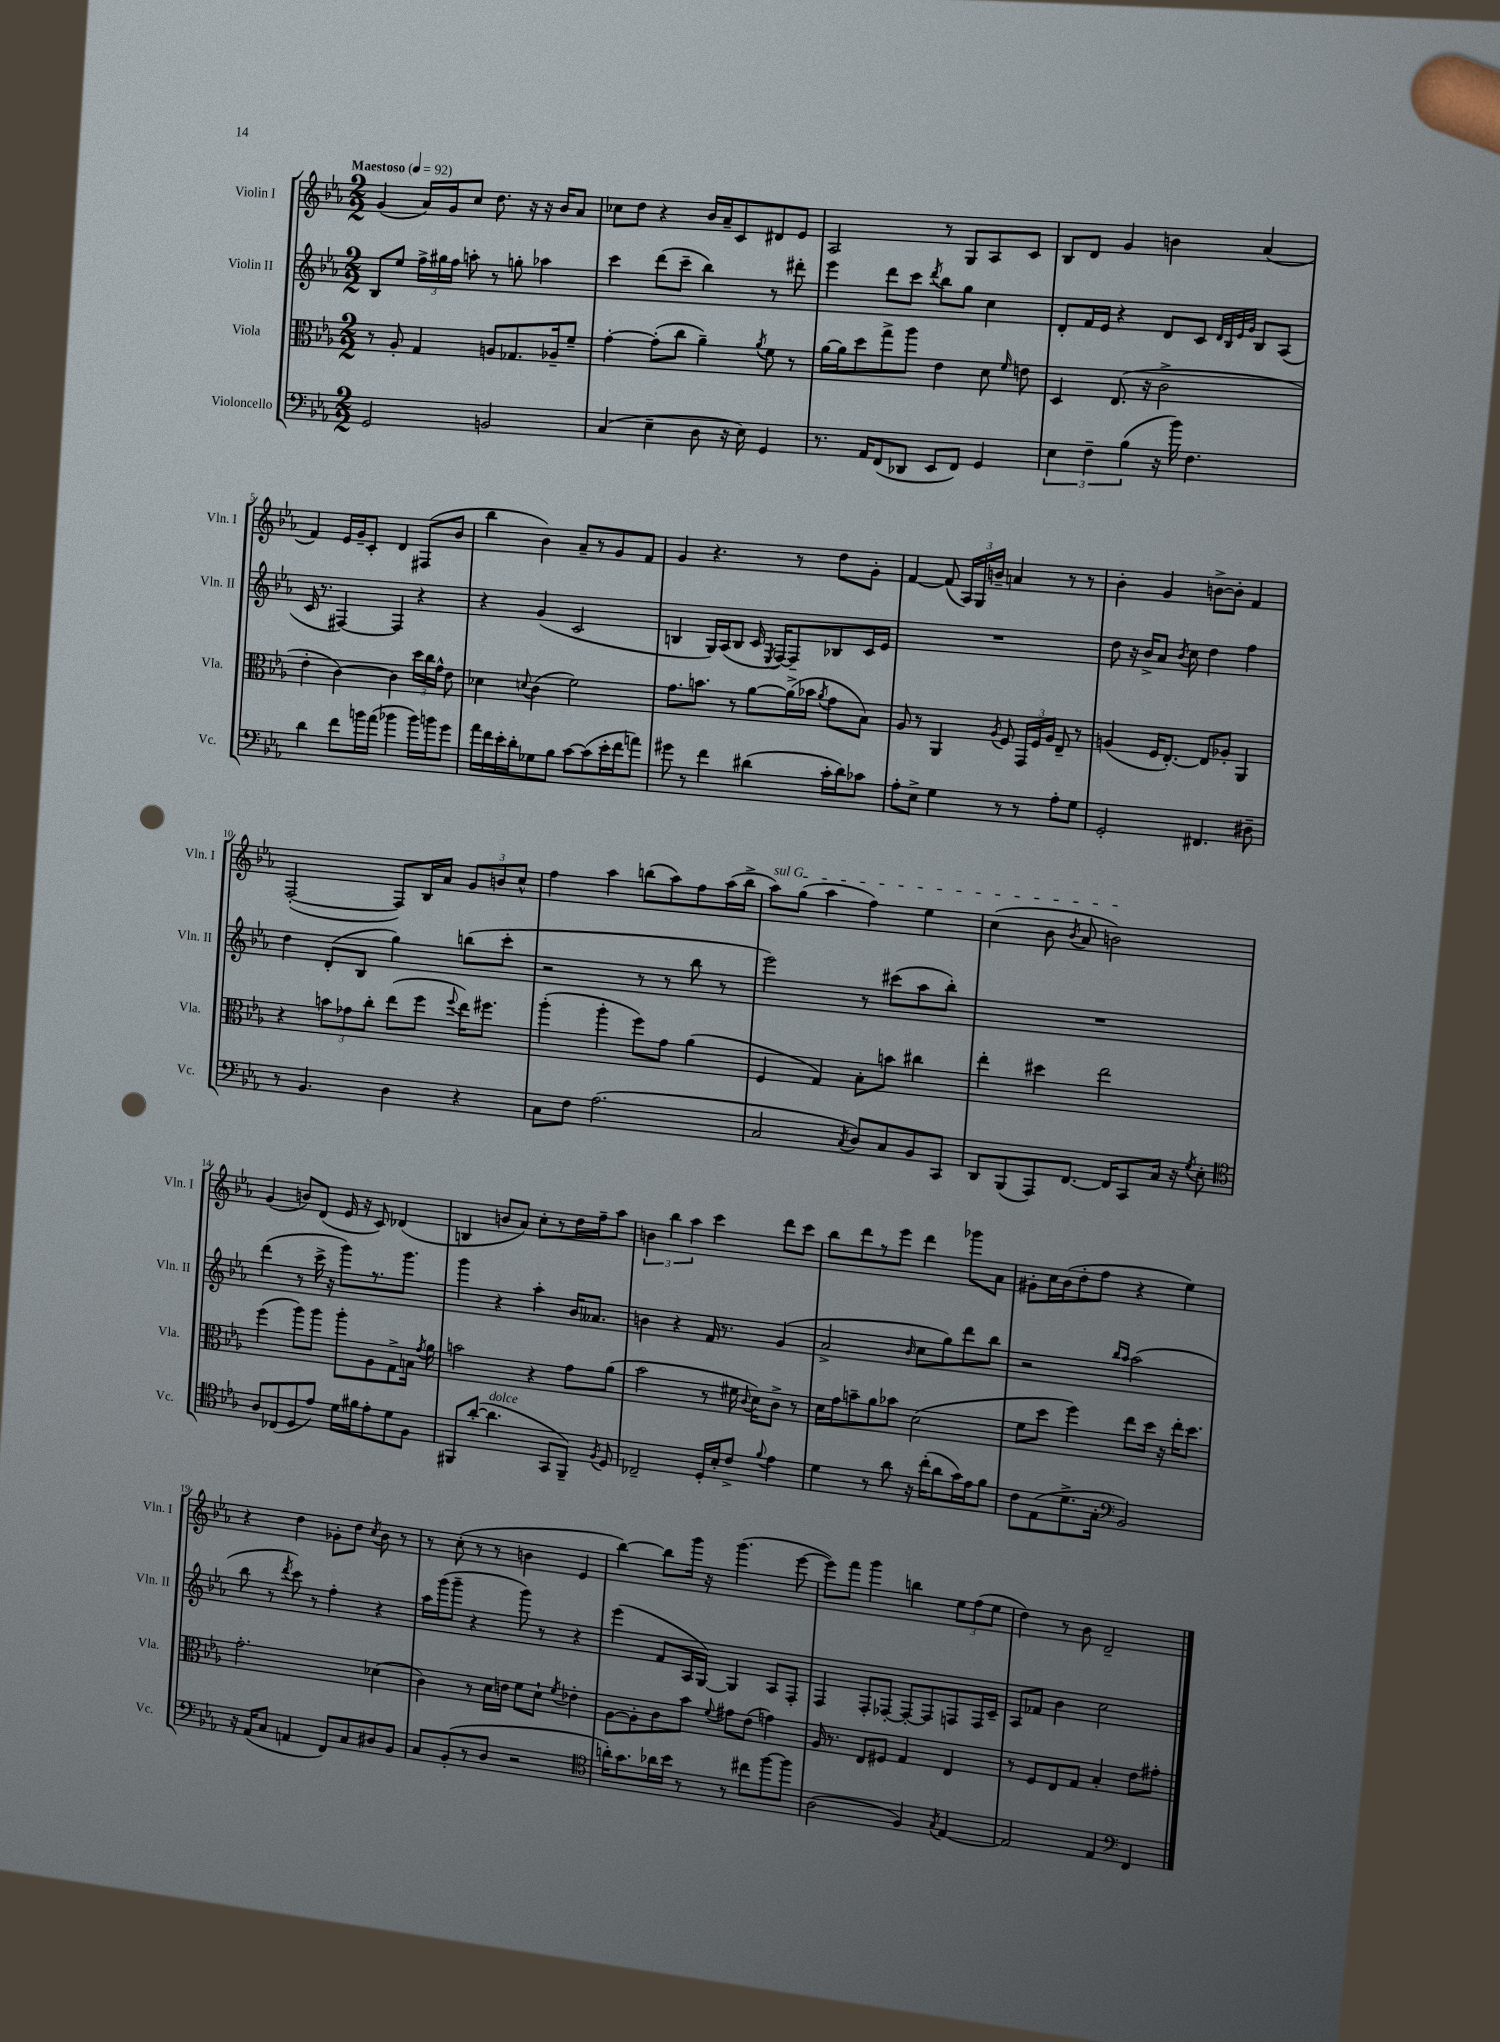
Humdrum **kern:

**kern	**kern	**kern	**kern
*part4	*part3	*part2	*part1
*staff4	*staff3	*staff2	*staff1
*I"Violoncello	*I"Viola	*I"Violin II	*I"Violin I
*I'Vc.	*I'Vla.	*I'Vln. II	*I'Vln. I
*clefF4	*clefC3	*clefG2	*clefG2
*k[b-e-a-]	*k[b-e-a-]	*k[b-e-a-]	*k[b-e-a-]
*M2/2	*M2/2	*M2/2	*M2/2
*MM92	*MM92	*MM92	*MM92
=1	=1	=1	=1
!	!	!	!LO:TX:a:B:t=Maestoso
2GG/	8r	8B-/L	(4g/
.	8A-'/	8ee-/J	.
.	4G/	24ff^\LL	16a-/LL)
.	.	24gg#X\	.
.	.	.	16g/J
.	.	24ff\JJ	.
.	.	8aan'\	8cc/J
2BBn/	8An/L	8r	8.dd\
.	8.G-X/	8ggn'\	.
.	.	.	16r
.	.	4aa-X\	16r
.	16A-X~/k	.	16b-/KL
.	8f~/J	.	8a-/J
=2	=2	=2	=2
(4C/	[4g'\	4ccc\	8cc-X\L
.	.	.	8dd\J
4E-~\	(8g'\L]	(8ddd\L	4r
.	8cc\J	8ccc~\J	.
8D\	4a-~\)	4bb-\)	16b-/LL
.	.	.	16a-~/J
16r	.	.	8c/
16E-\)	.	.	.
.	8qa-/	.	.
4GG/	8f\	8r	8d#X/
.	8r	8ddd#X'\	8e-/J
=3	=3	=3	=3
8.r	[16a-\LL	4eee-\	2A-/
.	16a-\J]	.	.
.	8dd\	.	.
16AA-/KL	.	.	.
(8FF/	8gg^\	8ddd\L	.
8DD-X/J	8aa-\J	8ccc\J	.
.	.	8qddd/	.
8EE-/L	4e-\	8bb-\L	8r
8FF/J)	.	8gg\J	8G/L
4GG/	8d\	4cc\	8A-/
.	16qqf/	.	.
.	8en\	.	8c/J
=4	=4	=4	=4
6E-\	4D/	8d'/L	8B-/L
.	.	16f/L	8d/J
6F~\	.	.	.
.	.	16e-/JJ	.
.	(8.E-/	4r	4g/
(6B-\	.	.	.
.	16r	.	.
16r	2c^\	8d/L	4bn\
16b-\)	.	.	.
4.F\	.	8c/J	.
.	.	32qqd/LLL	.
.	.	32qqB-/	.
.	.	32qqe-/	.
.	.	32qqg/JJJ	.
.	.	8B-/L	(4a-/
.	.	(8A-/J	.
!!LO:LB:g=z
=5	=5	=5	=5
4d\	4e-'\	16c/	4f/)
.	.	8.r	.
8f\L	[4c\)	[4F#X/)	16e-/LL
.	.	.	16g~/J
16bn\L	.	.	8c'/J
(16a-\JJ	.	.	.
4b-X\	4c\]	4F#/]	4d/
16b-\LL)	24dd\LL	4r	(8F#X/L
.	24cc\	.	.
16bn\J	.	.	.
.	24g^^\JJ	.	.
8g\J	8e-\	.	8b-/J
=6	=6	=6	=6
16a-\LL	4d-X\	4r	4bb-\
16f\	.	.	.
16e-'\	.	.	.
16d'\J	.	.	.
.	8qqdn/	.	.
8G-X\	(4c\	(4g/	4b-\)
8B-\J	.	.	.
[8c\L	2f\)	2c/	8a-~/L
(8c\]	.	.	8r
16e-'\L	.	.	8g/
16f\J	.	.	.
8an\J)	.	.	8f/J
=7	=7	=7	=7
8g#X\	8.g\L	4Bn/	4g/
8r	.	.	.
.	8.bn\J	.	.
4f\	.	16G/LL)	4.r
.	.	(16A-/J	.
.	8r	8B/J	.
(4d#X\	[8a-\L	16c/	.
.	.	8qE-/	.
.	.	[16F/KL)	.
.	(16a-^\L]	8F~/]	8r
.	16b-X\JJ	.	.
.	8qa-/	.	.
16c'\LL	8g\L	8B-X/	8dd\L
16d#\J)	.	.	.
8c-X\J	8B-\J)	16c/L	8g'\J
.	.	16e-/JJ	.
=8	=8	=8	=8
8A-'\L	8A-/	1r	[4f/
8E-^\J	8r	.	.
4G\	4AA-/	.	(8f/]
.	.	.	24A-/LL)
.	.	.	24G/
.	.	.	24bn~/JJ
.	8qA-/	.	.
8r	8F/	.	4an/
8r	24GG/LL	.	.
.	24F/	.	.
.	24A-/JJ	.	.
8A-'\L	8E-~/	.	8r
8G\J	8r	.	8r
=9	=9	=9	=9
2GG'/	(4An/	8dd\	4b-'\
.	.	16r	.
.	.	16b-^/KL	.
.	16F/KL	8a-/J	4g/
.	[8.E-'/J)	.	.
.	.	8qb-/	.
.	.	8cc\	.
4.FF#X/	8E-/L]	4dd\	[8bn^\L
.	8A-X'/J	.	8b'\J]
.	4AA-/	4ff\	4f/
8D#X~\	.	.	.
!!LO:LB:g=z
=10	=10	=10	=10
8r	4r	4dd\	([2F'/
4.BB-/	.	.	.
.	12bn\L	(8d'/L	.
.	12g-X\	.	.
.	.	8B-/J	.
.	12cc'\J	.	.
4D\	(8ee-\L	4gg\)	8F/L])
.	8ff\J	.	16B-/L
.	.	.	16a-/JJ
.	8qqff/	.	.
4r	16ee-\KL)	(8bbn\L	12g/L
.	8.ff#X\J	.	.
.	.	.	12bn/
.	.	8ccc'\J	.
.	.	.	12cc^^/J
=11	=11	=11	=11
8C\L	(4aa-'\	2r	4ff\
8F\J	.	.	.
(2.A-\	4aa-'\	.	4aa-\
.	8ff\L)	8r	(8bbn\L
.	8g\J	8r	8aa-\)
.	(4a-\	8bb-\	8ff\
.	.	8r	(16aa-\L
.	.	.	16bb^\JJ
=12	=12	=12	=12
!	!	!	!LO:TX:a:i:t=sul G
2C/	4F/	2eee-\)	8aa-\L)
.	.	.	(8gg\J
.	4G/)	.	4aa-\
8qC/	.	.	.
8D/L)	8B-'\L	8r	4ff\)
8C/	8bn\J	(8ccc#X\L	.
8BB-/	4cc#X\	8aa-\	4ee-\
8CC/J	.	8bb-'\J)	.
=13	=13	=13	=13
8DD/L	4ee-'\	1r	(4cc\
(8BBB-/	.	.	.
8AAA-/)	4dd#X\	.	8b-\
.	.	.	8qb-/
[8.FF/J	.	.	8a-/
.	2ee-\	.	2bn\)
16FF/KL]	.	.	.
8CC/	.	.	.
16C/Jk	.	.	.
16r	.	.	.
8qG/	.	.	.
8E-'\	.	.	.
!!LO:LB:g=z
=14	=14	=14	=14
*clefC4	*	*	*
8A-/L	(4ff\	(4ddd\	(4g/
(8C-X/	.	.	.
8D/	8aa-\L)	8r	8bn/L)
8e-/J)	8aa-\J	16ccc^\	(8d/J
.	.	16r	.
16d\LL	8aa-'\L	8ggg\L)	16e-/
16f#X\J	.	.	16r
8e-'\	8A-\	8.r	8c/)
8d\	8G^\	.	(4d-X/
.	.	8.ggg\J	.
8F\J	16Bn\Jk	.	.
.	8qg/	.	.
.	16a-\	.	.
=15	=15	=15	=15
8FF#X/L	2bn\	4ggg\	4Bn/
([8a-'/J	.	.	.
!LO:TX:a:i:t=dolce	!	!	!
4.a-\]	.	4r	8bn/L
.	.	.	8a-/J)
.	4r	4aa-'\	8cc'\L
8GG/L	.	.	8r
8FF#~/J)	8g\L	16b-/KL	16dd\L
.	.	8.a--X/J	16ff~\J
8qF/	.	.	.
8D/	(8a-\J	.	8aa-\J
=16	=16	=16	=16
2C-X~/	2b-\	4bn\	6bn\
.	.	.	6bb-\
.	.	4r	.
.	.	.	6aa-\
16D'/LL	8r	16f/	4ccc\
16B-'/J	.	8.r	.
8c^/J	16f#X\	.	.
.	8qqc/	.	.
.	16d\KL)	.	.
8qqf/	.	.	.
4e-\	8c^\J	(4g/	8ddd\L
.	8r	.	8ccc\J
=17	=17	=17	=17
4d\	16d\LL	2a-^/	8bb-\L
.	16g\J	.	.
.	8bn~\	.	8ddd\
8r	8a-\	.	8r
8a-\	8b-X\J	.	8eee-\J
.	.	16qqb-/	.
16r	(2d\	8cc\L	4ddd\
(16cc'\KL	.	.	.
8a-\	.	8gg\)	.
16g\L)	.	8ddd\	8ggg-X\L
16e-\J	.	.	.
8f\J	.	8bb-\J	8a-\J
=18	=18	=18	=18
8c\L	8f\L	2r	8g#X'\L
(8E-\	8dd\J	.	16cc\L
.	.	.	(16b-\J
8.d^\	4ff\)	.	8dd'\
.	.	.	8ff\J
16G'\Jk	.	.	.
*clefF4	*	*	*
.	.	16qqbb-/LL	.
.	.	16qqaa-/JJ	.
2BB-/)	8ee-\L	(2aa-\	4r
.	16dd\Jk	.	.
.	16r	.	.
.	16ee-'\KL	.	4ee-\)
.	8.dd\J	.	.
!!LO:LB:g=z
=19	=19	=19	=19
16r	2.g'\	8bb-\	4r
(16AA-/KL	.	.	.
8C/J	.	8r	.
.	.	8qddd/	.
4AAn/	.	8ccc\)	4dd\
.	.	8r	.
8FF/L)	.	4ff'\	8g-X'\L
8C/	.	.	8dd\J
.	.	.	8qcc/
8D#X/	(4d-X\	4r	8b-\
8BB-/J	.	.	8r
=20	=20	=20	=20
8C/L	4c\)	16aa-\LL	8r
.	.	(16ggg\J	.
(8BB-'/	.	8ggg~\J	(8cc'\
8r	8r	4r	8r
8D/J	16d\LL	.	8r
.	16en\JJ	.	.
2r	8f\L	8ggg\)	4bn\
.	8d`\J	8r	.
.	8qf/	.	.
.	4e-X'\	4r	4e-/
=21	=21	=21	=21
*clefC4	*	*	*
16an'\KL)	[8A-\L	(4eee-\	[4bb-\)
8.g\	.	.	.
.	8A-'\]	.	.
16a-X\L	8c\	8f/L	8bb-\L]
16b-\JJ	.	.	.
8r	8b-\J	16A-/L	16ggg\Jk
.	.	[16G/JJ)	16r
.	8qqf/	.	.
8r	8g#X\L	4G/]	(4.ggg\
8cc#X\L	(8e-\J	.	.
[8ff\	4gn\)	8A-/L	.
8ff\J]	.	8F'/J	[8eee-\
=22	=22	=22	=22
(2A-\	16A-/	4F/	8eee-\L])
.	8.r	.	.
.	.	.	8fff\J
.	8E-/L	8F'/L	4ggg\
.	8F#X/J	[8F-X'/J	.
4F/)	4G/	8F-'/L_	4bbn\
.	.	8F-/]	.
8qG/	.	.	.
[4E-/	4E-/	8Fn/	12ee-\L
.	.	.	(12ff\
.	.	16F/L	.
.	.	.	12ee-\J
.	.	16c~/JJ	.
=23	=23	=23	=23
2E-/]	8r	8A-/L	4dd\)
.	8F/L	8f-X/J	.
.	8E-/	4b-\	8r
.	8G/J	.	8b-\
4E-/	4B-'/	2cc\	2d~/
*clefF4	*	*	*
4FF/	8e-\L	.	.
.	8g#X'\J	.	.
==	==	==	==
*-	*-	*-	*-
